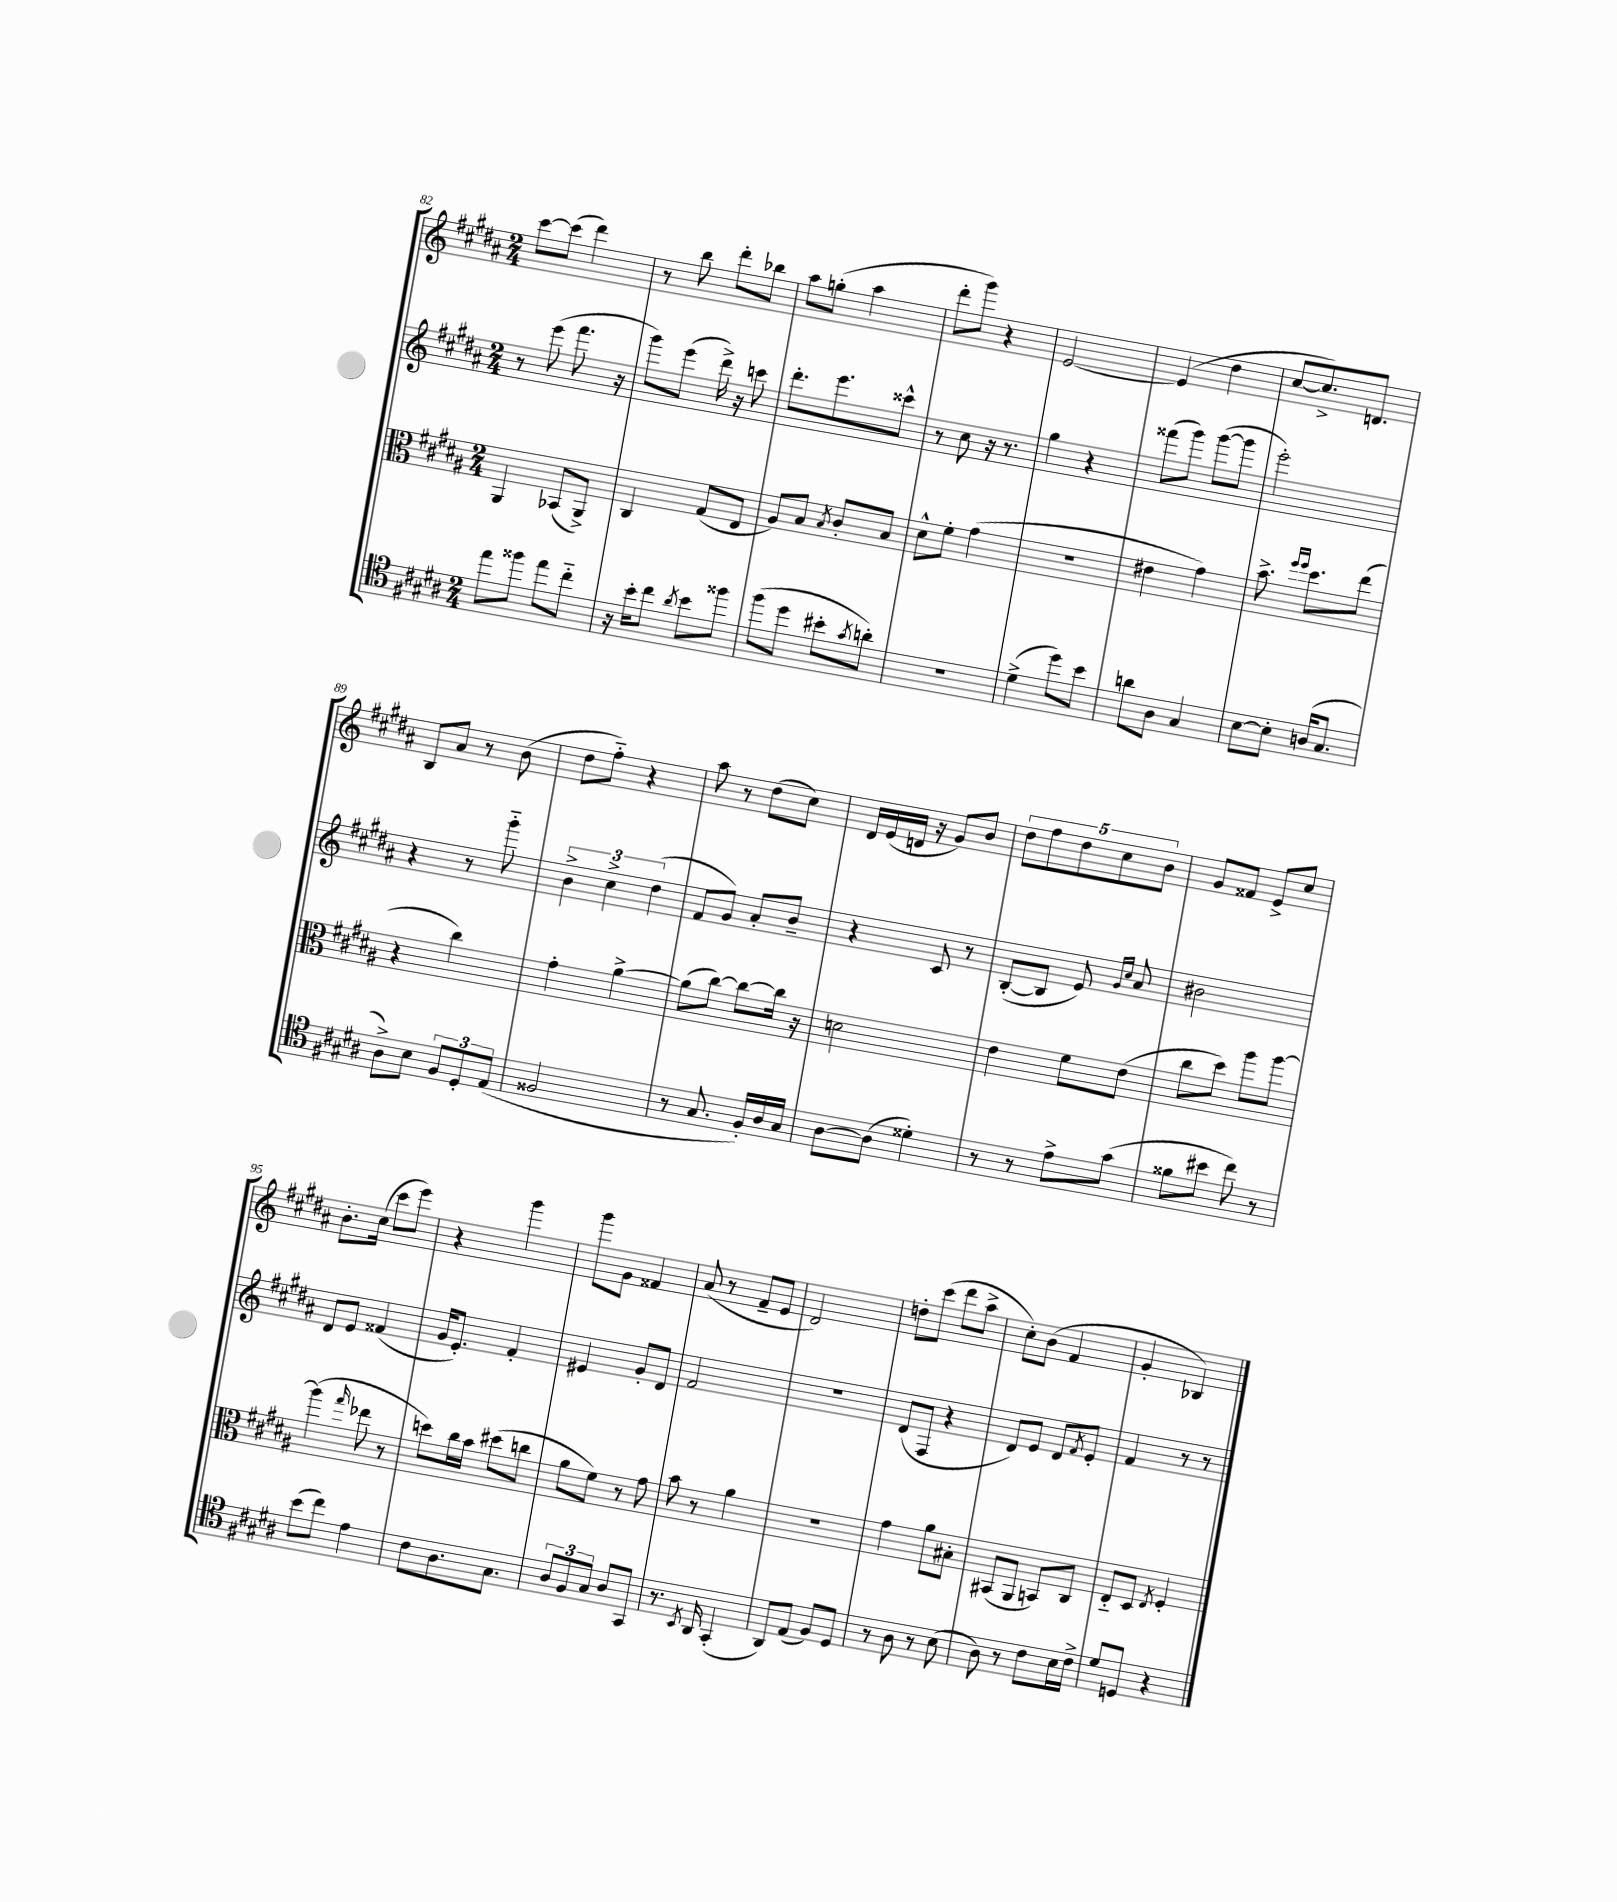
<<
\new StaffGroup <<
\new Staff = "s0" {
    \clef treble \key b \major \numericTimeSignature \time 2/4
    cis'''8~ cis'''8( dis'''4) |
    r8 b''8 dis'''8-. bes''8 |
    ais''8 g''8-.( ais''4 |
    dis'''8-. gis'''8) r4 |
    e'2~ |
    e'4( dis''4 |
    cis''8~ cis''8.->) d'8. |
    b8 ais'8 r8 b'8( |
    dis''8 fis''8-_) r4 |
    ais''8 r8 dis''8( cis''8) |
    dis'16 e'16( d'16 r16 gis'8) b'8 |
    \tuplet 5/4 { dis''8 fis''8 dis''8 cis''8 b'8 } |
    gis'8 fisis'8 e'8-> cis''8 |
    b'8.-. cis''16( cis'''8 e'''8) |
    r4 gis'''4 |
    gis'''8 gis'8 fisis'4 |
    ais'8( r8 fis'8-- e'8 |
    dis'2) |
    d''8-. cis'''8( dis'''8 ais''8-> |
    cis''8-.) b'8( fis'4 |
    gis'4-. bes4) \bar "|." |
}
\new Staff = "s1" {
    \clef treble \key b \major \numericTimeSignature \time 2/4
    r8 e'''8( fis'''8. r16 |
    gis'''8) e'''8( dis'''16->) r16 c'''8 |
    dis'''8.-. e'''8. cisis'''8-^ |
    r8 cis''8 r16 r8. |
    gis''4 r4 |
    fisis'''8( gis'''8) gis'''8~( gis'''8 |
    e'''2-.) |
    r4 r8 gis'''8-_ |
    \tuplet 3/2 { b'4-> cis''4-> dis''4( } |
    fis'8 gis'8) ais'8-. b'8-- |
    r4 cis'8 r8 |
    b8~-.( b8 e'8) \grace { gis'16 cis''16 } ais'8 |
    bis'2 |
    dis'8 e'8 fisis'4( |
    gis'16 e'8.-.) fis'4-. |
    eis'4 gis'8-. dis'8 |
    fis'2 |
    R2 |
    dis'8( fis8 r4 |
    dis'8) e'8 dis'8 \acciaccatura { fis'8 } e'8-. |
    fis'4 r8 r8 \bar "|." |
}
\new Staff = "s2" {
    \clef alto \key b \major \numericTimeSignature \time 2/4
    ais,4 bes,8( ais,8->) |
    cis4 gis8( e8 |
    ais8) b8 \acciaccatura { b8 } cis'8-. b8 |
    dis'8-^ fis'8-. gis'4( |
    r2 |
    eis'4 gis'4) |
    b'8.-> \grace { fis''16 fis''16 } dis''8. e''8( |
    r4 cis''4) |
    gis'4-. ais'4~-> |
    ais'8( cis''8~) cis''8~ cis''16 r16 |
    d'2 |
    e'4 fis'8 e'8( |
    cis''8 dis''8) ais''8 ais''8~ |
    ais''4( \grace { gis''16 } ees''8 r8 |
    d''8) cis''16 b'16 dis''8( c''8 |
    ais'8 fis'8) r8 gis'8 |
    b'8 r8 ais'4 |
    R2 |
    gis'4 ais'8 bis8-. |
    bis,8( ais,8 b,8) cis8 |
    e8-_ dis8 \acciaccatura { e8 } fis4-. \bar "|." |
}
\new Staff = "s3" {
    \clef tenor \key b \major \numericTimeSignature \time 2/4
    e''8 fisis''8 e''8 cis''8-_ |
    r16 b'16-. cis''8 \acciaccatura { ais'8 } b'8 fisis''8 |
    fis''8( dis''8 bis'8-. \acciaccatura { gis'8 } a'8-.) |
    R2 |
    dis'4->( dis''8) b'8 |
    a'8 ais8 gis4 |
    b8~ b8-. a16( gis8. |
    ais8->) b8 \tuplet 3/2 { fis8 dis8-. e8( } |
    fisis2 |
    r8 gis8. fis16-.) ais16 gis16 |
    ais8~ ais8( disis'4-.) |
    r8 r8 e'8-> gis'8( |
    fisis'8 bis'8 cis''8) r8 |
    b'8( cis''8) e'4 |
    cis'8 ais8. gis8. |
    \tuplet 3/2 { ais8 fis8 gis8 } ais8 gis,8 |
    r8. \acciaccatura { b,8 } ais,16 gis,4-.( |
    ais,8) e8( fis8) dis8 |
    r8 ais8 r8 b8( |
    ais8) r8 cis'8 b16 cis'16-> |
    dis'8 d8 r4 \bar "|." |
}
>>
>>
\layout { \context { \Score currentBarNumber = #82 } }
